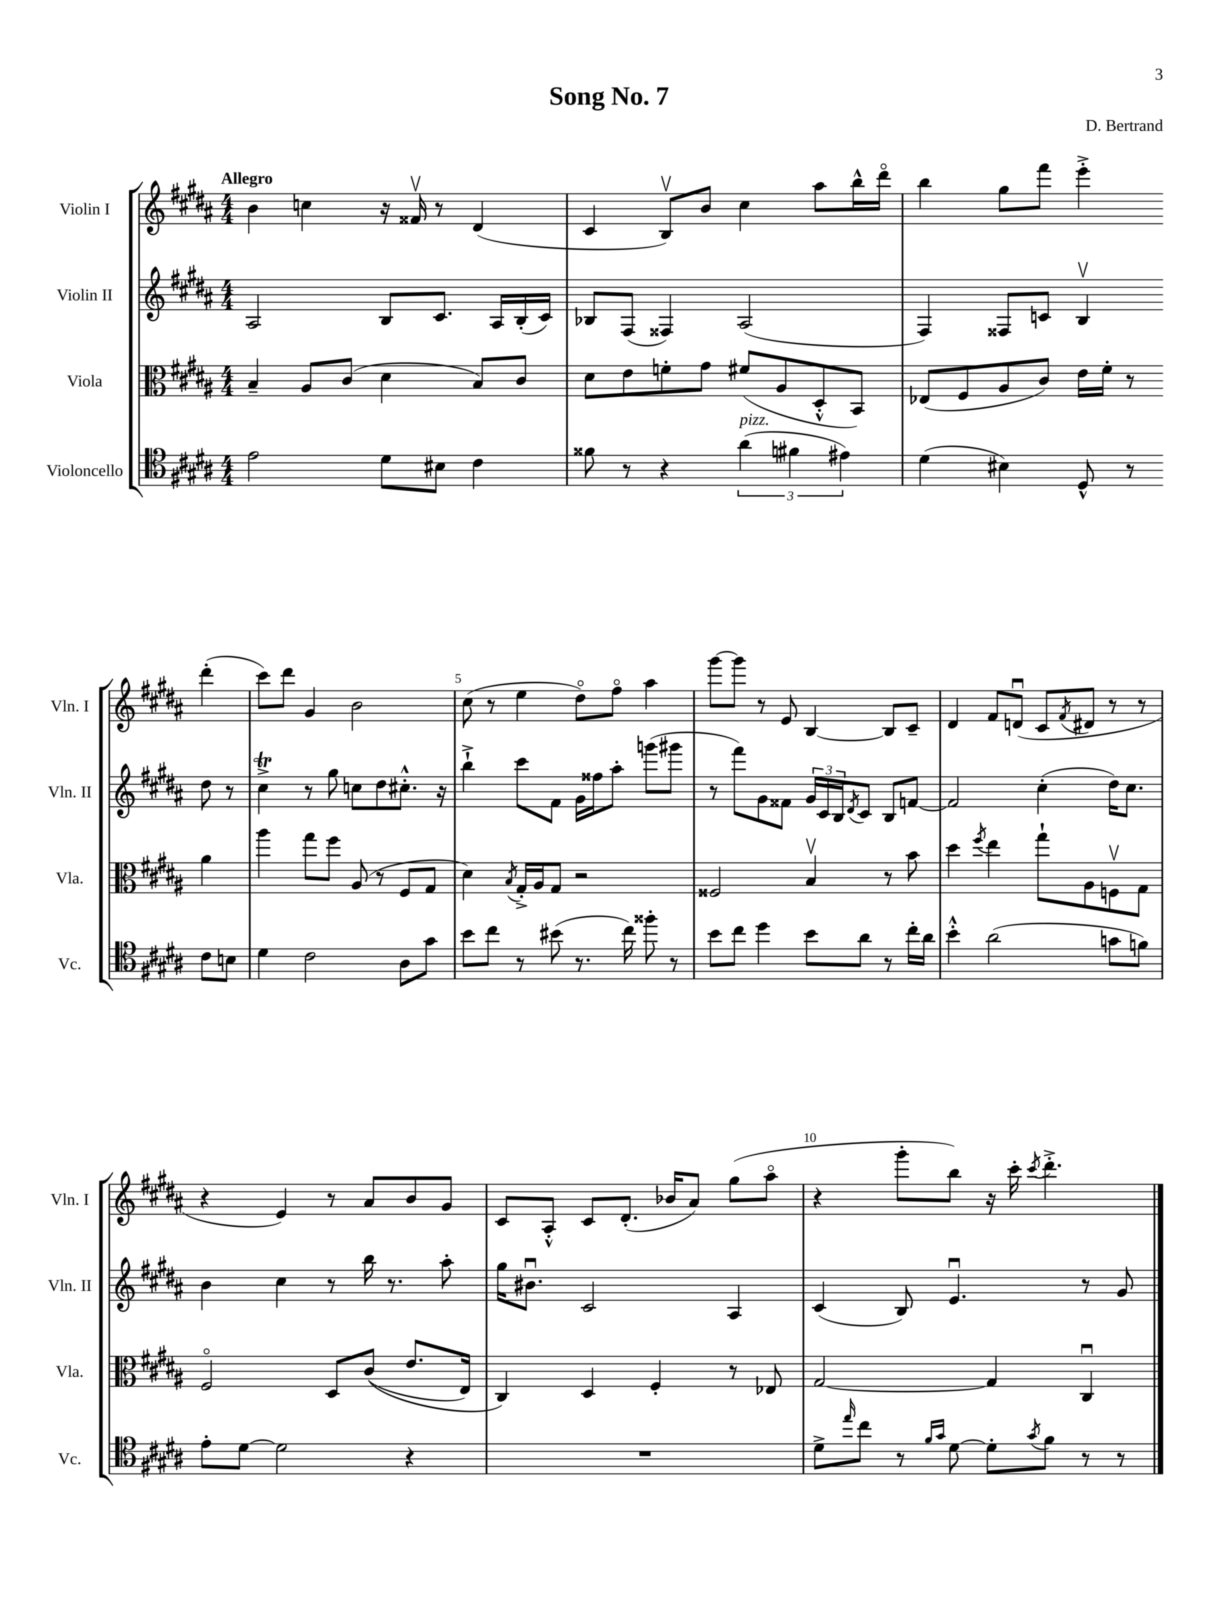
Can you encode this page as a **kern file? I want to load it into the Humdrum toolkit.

**kern	**kern	**kern	**kern
*staff4	*staff3	*staff2	*staff1
*clefC4	*clefC3	*clefG2	*clefG2
*k[f#c#g#d#a#]	*k[f#c#g#d#a#]	*k[f#c#g#d#a#]	*k[f#c#g#d#a#]
*M4/4	*M4/4	*M4/4	*M4/4
2e\	4B~/	2A#/	4b\
.	8A#/L	.	4cc\
.	(8c#/J	.	.
8d#\L	4d#\	8B/L	16r
.	.	.	16f##v/
8B#\J	.	8.c#/J	8r
4c#\	8B/L)	.	(4d#/
.	.	16A#/LL	.
.	8c#/J	(16B'/	.
.	.	16c#/JJ)	.
=	=	=	=
8f##\	8d#\L	8B-/L	4c#/
8r	8e\	(8F#/J	.
4r	8f'\	4F##/)	8Bv/L)
.	8g#\J	.	8b/J
(6a#\	(8f#/L	(2A#/	4cc#\
.	8A#/	.	.
6f#\	.	.	.
.	8D#'^^/	.	8aa#\L
6e#\)	.	.	.
.	8BB/J)	.	16bb^^\L
.	.	.	16ddd#o\JJ
=	=	=	=
(4d#\	(8E-/L	4F#/)	4bb\
.	8F#/	.	.
4B#\)	8A#/	8F##/L	8gg#\L
.	8c#/J)	8c/J	8fff#\J
8D#^^/	16e\LL	4Bv/	4eee'^\
.	16f#'\JJ	.	.
8r	8r	.	.
8c#\L	4a#\	8dd#\	(4ddd#'\
8B\J	.	8r	.
=	=	=	=
4d#\	4aa#\	4cc#^\	8ccc#\L)
.	.	.	8ddd#\J
2c#\	8gg#\L	8r	4g#/
.	8ff#\J	8gg#\	.
.	(8A#/	8cc\L	2b\
.	8r	8dd#\	.
8A#\L	8F#/L	8.cc#'^^\J	.
8g#\J	8G#/J	.	.
.	.	16r	.
=	=	=	=
8b\L	4d#\)	4bb`^\	(8cc#\
8cc#\J	.	.	8r
.	8qB/	.	.
8r	16G#'^/LL	8ccc#\L	4ee\
.	16A#/J	.	.
(8b#\	8G#/J	8f#\J	.
8.r	2r	16g#\LL	8dd#o\L)
.	.	16ff##\J	.
.	.	8aa#'\J	8ff#o\J
16cc#\)	.	.	.
8ff##'\	.	(8ggg\L	4aa#\
8r	.	8ggg#\J	.
=	=	=	=
8b\L	2F##/	8r	[8ggg#\L
8cc#\J	.	8fff#\L)	8ggg#\]J
4dd#\	.	8g#\	8r
.	.	8f##\J	8e/
8b\L	4Bv/	24g#/LL	[4B/
.	.	24c#/	.
.	.	24B/J	.
.	.	8qd#/	.
8a#\J	.	8c#/J	.
8r	8r	8B/L	8B/]L
16cc#'\LL	8b\	[8f/J	8c#~/J
16a#\JJ	.	.	.
=	=	=	=
4b'^^\	4dd#\	2f/]	4d#/
.	8qff#/	.	.
(2a#\	4ee\	.	8f#/L
.	.	.	(8du/J
.	8gg#`\L	(4cc#'\	8c#/L
.	.	.	8qf#/
.	8A#\	.	8d#/J
8g\L	8Fv\	16dd#\LK)	8r
.	.	8.cc#\J	.
8f\J)	8G#\J	.	8r
=	=	=	=
8e'\L	2F#o/	4b\	4r
[8d#\J	.	.	.
2d#\]	.	4cc#\	4e/)
.	8D#/L	8r	8r
.	&((8c#/J	16bb\	8a#/L
.	.	8.r	.
4r	8.e/L	.	8b/
.	.	8aa#'\	8g#/J
.	16E/Jk)	.	.
=	=	=	=
1r	4C#/&)	16gg#\LK	8c#/L
.	.	8.b#u\J	.
.	.	.	8A#'^^/J
.	4D#/	2c#/	8c#/L
.	.	.	(8.d#'/J
.	4F#'/	.	.
.	.	.	16b-/LK
.	.	.	8a#/J)
.	8r	4A#/	(8gg#\L
.	8E-/	.	8aa#o\J
=	=	=	=
8d#^\L	[2G#/	(4c#/	4r
16qqee/	.	.	.
8cc#\J	.	.	.
8r	.	8B/)	8ggg#'\L
16qqf#/LL	.	.	.
16qqg#/JJ	.	.	.
[8d#\	.	4.eu/	8bb\J)
8d#'\]L	4G#/]	.	16r
.	.	.	16ccc#'\
8qg#/	.	.	8qccc#/
8f#\J	.	.	4.ddd#'^\
8r	4C#u/	8r	.
8r	.	8g#/	.
==	==	==	==
*-	*-	*-	*-
